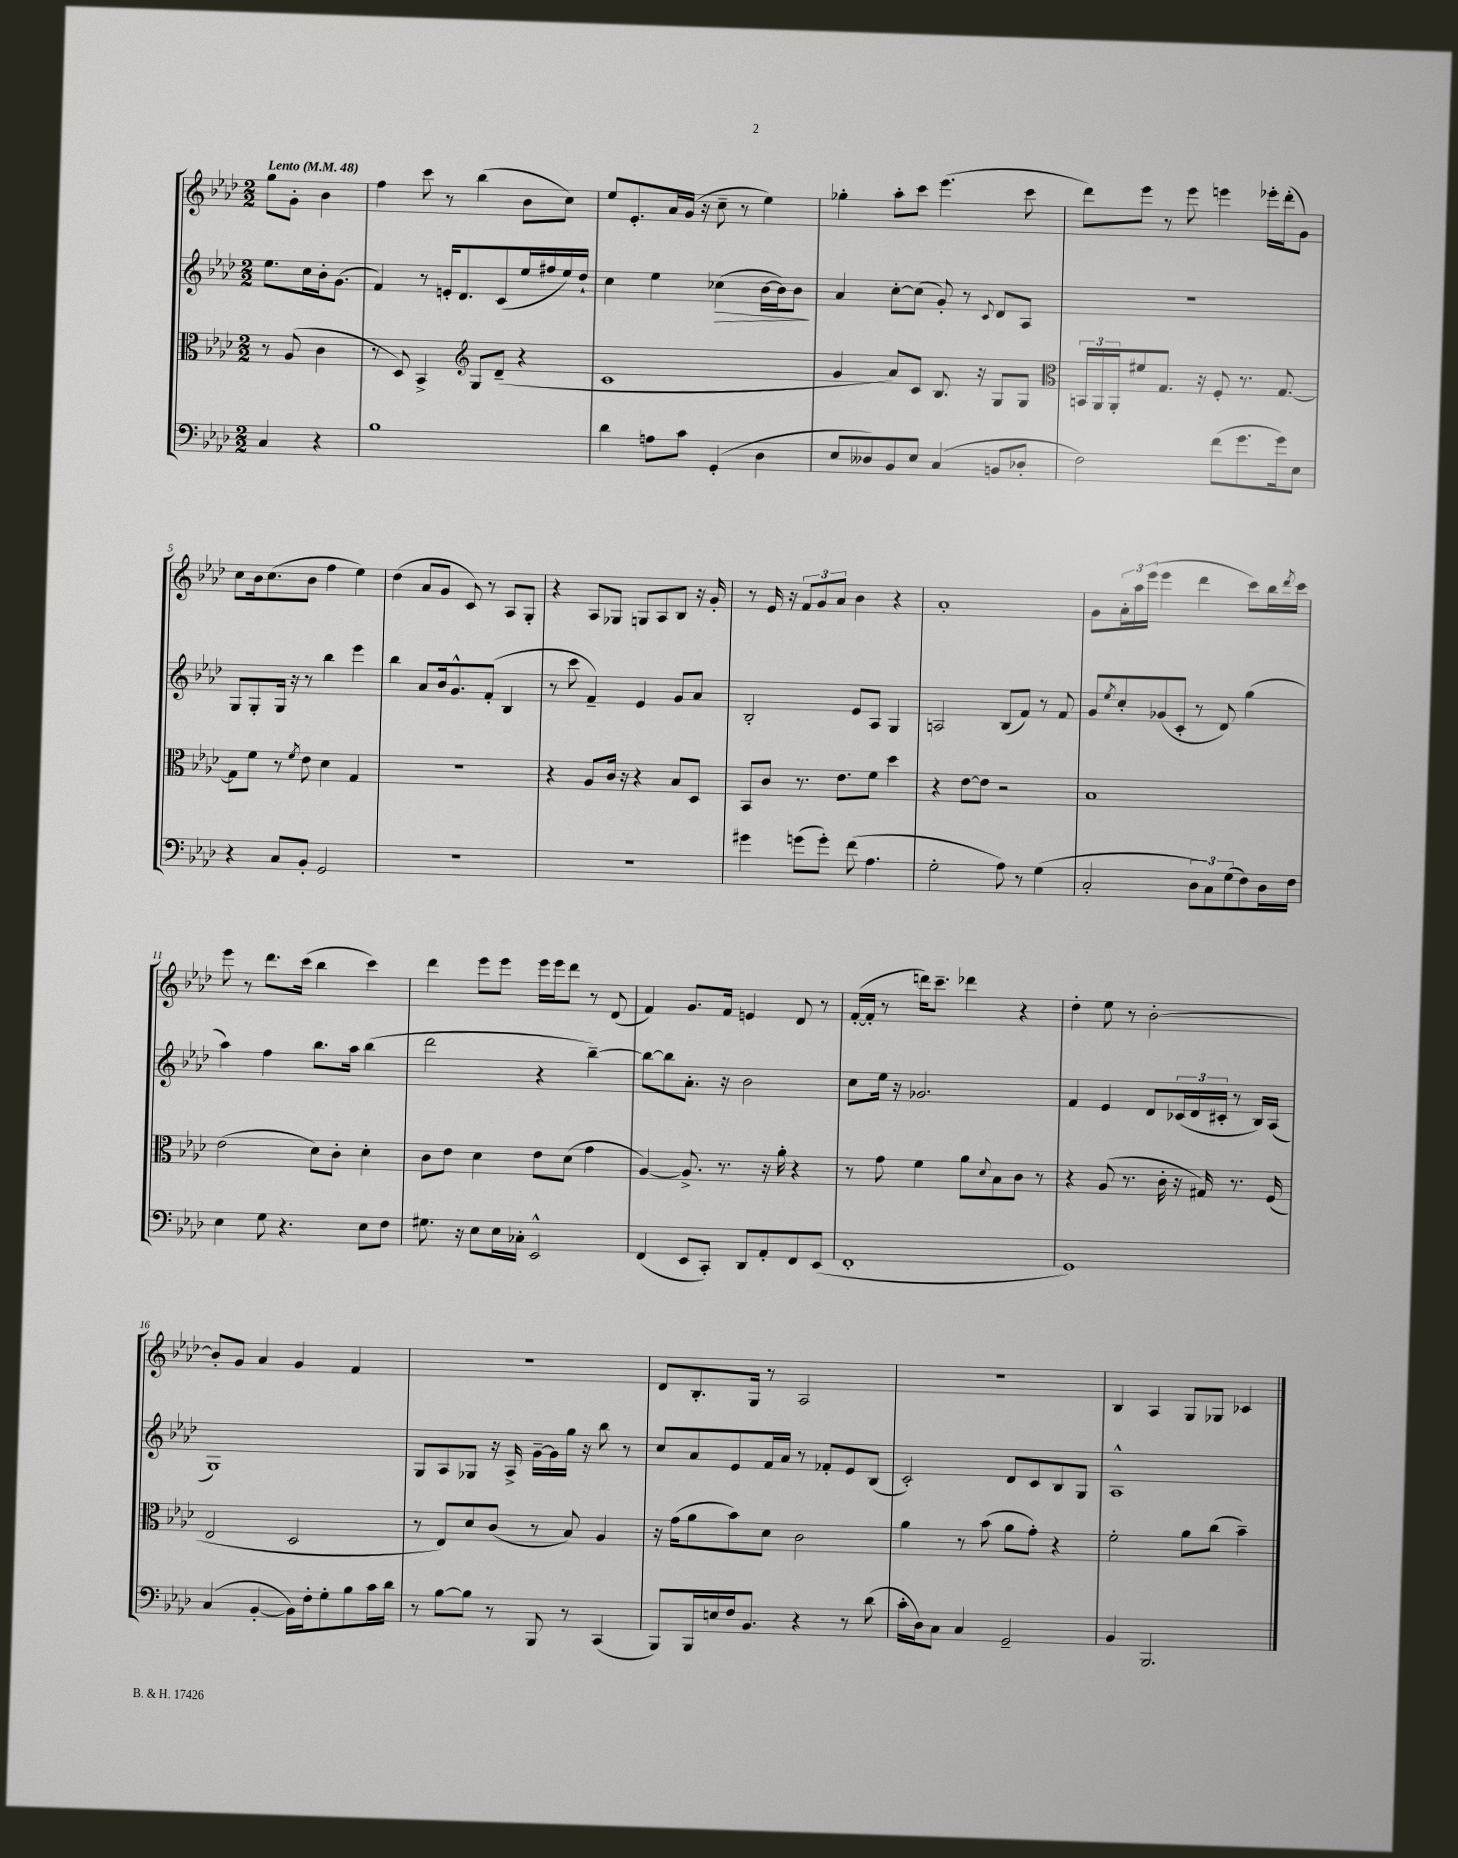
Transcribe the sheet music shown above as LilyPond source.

<<
\new StaffGroup <<
\new Staff = "s0" {
    \clef treble \key aes \major \numericTimeSignature \time 2/2 \partial 2 \tempo "Lento" 4 = 48
    g''8 g'8-. bes'4 |
    f''4 c'''8 r8 bes''4( bes'8 c''8) |
    ees''8 ees'8.-. aes'16 g'16( r16 c''8-- r8 ees''4) |
    ges''4-. aes''8-. c'''8 ees'''4.( c'''8 |
    des'''8) ees'''8 r8 ees'''8 e'''4 ees'''16-. des'''16-.( g'8) |
    c''8 bes'16 c''8.( bes'8 f''4 ees''4) |
    des''4( aes'8 g'8 c'8) r8 aes8 g8-. |
    r4 aes8 ges8 g8 aes8 bes8 r16 g'16-. |
    r8 ees'16 r16 \tuplet 3/2 { f'8 g'8 aes'8 } bes'4 r4 |
    aes'1-. |
    g'8 \tuplet 3/2 { aes'16-. aes''16 ees'''16( } ees'''4 des'''4 c'''8) bes''16 \acciaccatura { des'''8 } c'''16 |
    ees'''8 r8 des'''8. c'''16( bes''4 c'''4) |
    des'''4 ees'''8 ees'''8 ees'''16 ees'''16 des'''8 r8 des'8( |
    f'4) g'8. f'16 e'4 des'8 r8 |
    f'16~-.( f'16-. r8 d'''16) c'''8.-- des'''4 r4 |
    des''4-. ees''8 r8 bes'2~-. |
    bes'8-. g'8 aes'4 g'4 f'4 |
    R1 |
    des'8 bes8.-. g16 r8 aes2 |
    R1 |
    bes4 aes4 g8 ges8 ces'4 \bar "|." |
}
\new Staff = "s1" {
    \clef treble \key aes \major \numericTimeSignature \time 2/2 \partial 2
    ees''8. c''16 bes'16-. g'8.( |
    f'4) r8 e'16-. des'8. c'8( ees''16 fis''16 ees''16) des''16-! |
    c''4 ees''4 ces''4\>( bes'16~ bes'16) bes'8\! |
    aes'4 c''8~-. c''8( g'8-.) r8 \appoggiatura { c'8 } des'8 aes8 |
    r1 |
    g8 g8-. g16 r16 r8 bes''4 ees'''4 |
    bes''4 aes'8 bes'16 g'8.-^ f'8-.( bes4 |
    r8 c'''8 f'4--) ees'4 g'8 aes'8 |
    bes2-. ees'8 aes8 g4 |
    a2 bes8( f'8) r8 f'8 |
    g'8 \acciaccatura { ees''8 } c''8-. ges'8( c'8-. r8 des'8) g''4( |
    aes''4) f''4 bes''8. aes''16 bes''4( |
    des'''2 r4 bes''4~--) |
    bes''8~ bes''8 aes'8.-. r16 bes'2 |
    c''8 ees''16 r16 ges'2. |
    f'4 ees'4 des'8 \tuplet 3/2 { ces'16( des'16 cis'16-. } r8 bes16) aes16( |
    g1) |
    g8 aes8 ges8 r16 aes16-> g'16~-- g'16 g''16 r16 bes''8 r8 |
    c''8 aes'8 ees'8 f'16 aes'16 r8 fes'8-. ees'8 bes8( |
    c'2-.) des'8 c'8 bes8 g8 |
    aes1-^ \bar "|." |
}
\new Staff = "s2" {
    \clef alto \key aes \major \numericTimeSignature \time 2/2 \partial 2
    r8 aes8( c'4 |
    r8 des8) bes,4-> \clef treble g8 des'8--( r4 |
    c'1 |
    g'4 aes'8) c'8 bes8. r16 g8 g8 |
    \clef alto \tuplet 3/2 { b,16 aes,16 aes,16-. } fis'8 g8. r16 f8-. r8. g8.~ |
    g8 f'8 r8 \acciaccatura { f'8 } ees'8 des'4 g4 |
    r1 |
    r4 aes8 c'16 r16 r4 bes8 des8 |
    bes,8 c'8 r8. ees'8. f'8 des''4 |
    r4 ees'8~ ees'8 r2 |
    bes1 |
    ees'2( des'8) c'8-. des'4-. |
    c'8 ees'8 des'4 ees'8 des'8( g'4 |
    aes4~) aes8.-> r8. r16 aes'16-. r4 |
    r8 g'8 f'4 aes'8 \appoggiatura { des'8 } bes8 c'8 r8 |
    r4 aes8( r8. c'16-. r16 gis16) r8. f16( |
    ees2 des2 |
    r8 ees8) des'8 c'8( r8 bes8) aes4 |
    r16 g'16( aes'8 bes'8) des'8 c'2 |
    aes'4 r8 bes'8( aes'8 g'8-.) r4 |
    f'2-. aes'8 c''8( bes'4--) \bar "|." |
}
\new Staff = "s3" {
    \clef bass \key aes \major \numericTimeSignature \time 2/2 \partial 2
    c4 r4 |
    bes1 |
    des'4 a8 c'8 g,4-.( des4 |
    ees8 deses8) bes,8 ees8 c4( b,8 des8-. |
    f2) f'8( g'8. g'16) ees8 |
    r4 c8 bes,8-. g,2 |
    R1 |
    R1 |
    gis'4 g'8( g'8-.) f'8( aes4. |
    g2-. aes8) r8 g4( |
    c2-. \tuplet 3/2 { des8 c8) g8( } f8) des16 f16 |
    ees4 g8 r4. ees8 f8 |
    gis8. r16 ees8 ees16 ces16-. ees,2-^ |
    f,4( ees,8 c,8-.) des,8 aes,8-. f,8 ees,8( |
    f,1-. |
    g,1) |
    c4( bes,4~-. bes,16) f16-. g8-. bes8 c'16 des'16 |
    r8 bes8~ bes8 r8 bes,,8 r8 c,4( |
    bes,,8) bes,,16 e16 f16 bes,8. r4 r8 des'8( |
    c'16-. des16) c8 c4 g,2-- |
    bes,4 bes,,2. \bar "|." |
}
>>
>>
